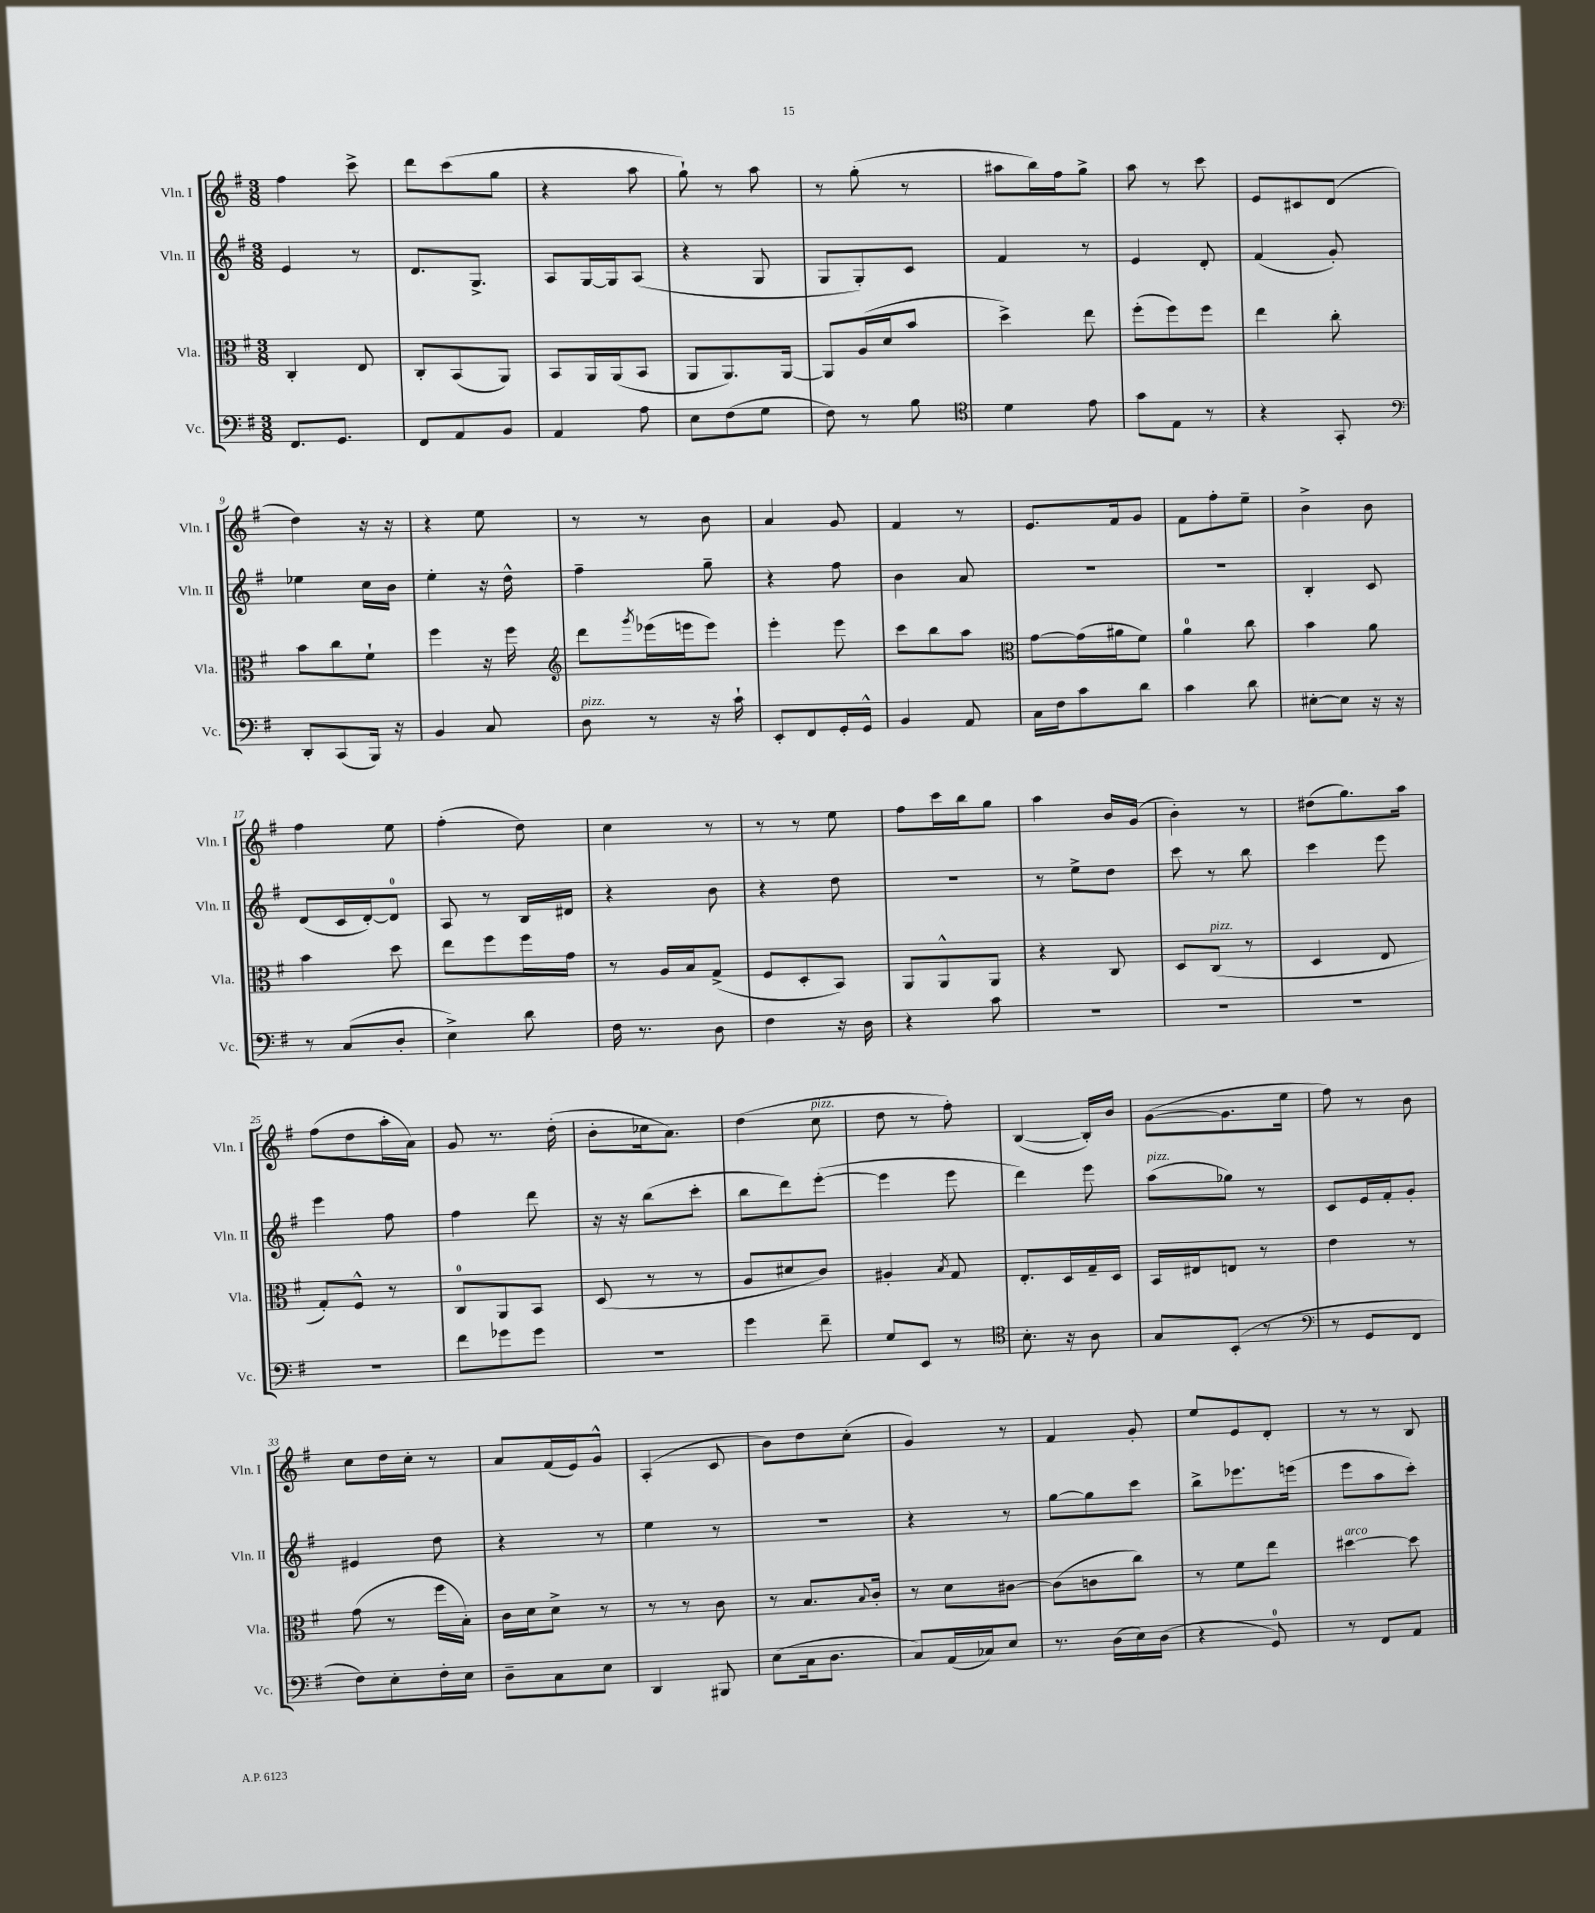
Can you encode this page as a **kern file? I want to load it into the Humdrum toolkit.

**kern	**kern	**kern	**kern
*staff4	*staff3	*staff2	*staff1
*clefF4	*clefC3	*clefG2	*clefG2
*k[f#]	*k[f#]	*k[f#]	*k[f#]
*M3/8	*M3/8	*M3/8	*M3/8
8.FF#	4C'	4e	4ff#
8.GG	.	.	.
.	8E	8r	8ccc^
=	=	=	=
8FF#	8C'	8.d	8ddd
8AA	(8BB	.	(8ccc
.	.	8.G^	.
8BB	8AA)	.	8gg
=	=	=	=
4AA	8BB	8A	4r
.	16AA	[16G	.
.	(16AA	16G]	.
8A	8BB	(8A	8aa
=	=	=	=
8E	8AA	4r	8gg`)
(8F#	8.AA)	.	8r
8G	.	8G	8aa
.	[16AA	.	.
=	=	=	=
8F#)	8AA]	8G	8r
8r	(16A	8G')	(8gg'
.	16d	.	.
8B	8b	8c	8r
=	=	=	=
*clefC4	*	*	*
4d	4dd^)	4f#	8aa#
.	.	.	16bb)
.	.	.	16ff#
8e	8ee	8r	8gg^
=	=	=	=
8g	(8ff#'	4e	8aa
8E	8ff#)	.	8r
8r	8ff#	8d'	8ccc
=	=	=	=
4r	4ee	(4f#	8e
.	.	.	8c#
8GG'	8cc'	8g')	(8d
=	=	=	=
*clefF4	*	*	*
8DD'	8b	4ee-	4dd)
(8CC	8cc	.	.
16BBB)	8f#`	16cc	16r
16r	.	16b	16r
=	=	=	=
4BB	4ff#	4ee'	4r
8C	16r	16r	8ee
.	16ff#	16dd^^	.
=	=	=	=
*	*clefG2	*	*
8D	8ddd	4ff#~	8r
.	8qggg	.	.
8r	(16eee-	.	8r
.	16eee	.	.
16r	8eee)	8gg~	8b
16c`	.	.	.
=	=	=	=
8EE'	4eee'	4r	4a
8FF#	.	.	.
16GG'	8eee	8ff#	8g
16GG^^	.	.	.
=	=	=	=
4BB	8ccc	4b	4f#
.	8bb	.	.
8AA	8aa	8a	8r
=	=	=	=
*	*clefC3	*	*
16C	[8g	4.r	8.e
16F#	.	.	.
8c	(16g]	.	.
.	16a#	.	16f#
8d	8f#)	.	8g
=	=	=	=
4c	4a	4.r	8f#
.	.	.	8ff#'
8d	8cc	.	8ee~
=	=	=	=
[8E#'	4b	4B'	4b^
8E#]	.	.	.
16r	8a	8c	8b
16r	.	.	.
=	=	=	=
8r	4b	(8d	4ff#
(8C	.	16c	.
.	.	[16d')	.
8D'	8dd	8d]	8ee
=	=	=	=
4E^)	8ee	8A	(4ff#'
.	8ff#	8r	.
8d	16ff#	16B	8dd)
.	16g	16d#	.
=	=	=	=
16F#	8r	4r	4cc
8.r	.	.	.
.	16A	.	.
.	16B	.	.
8D	(8G^	8b	8r
=	=	=	=
4F#	8F#	4r	8r
.	8D'	.	8r
16r	8BB)	8dd	8ee
16D	.	.	.
=	=	=	=
4r	8AA	4.r	8ff#
.	8AA^^	.	16ccc
.	.	.	16bb
8c	8AA	.	8gg
=	=	=	=
4.r	4r	8r	4aa
.	.	8ee^	.
.	8C	8dd	16b
.	.	.	(16g
=	=	=	=
4.r	8D	8ccc	4b')
.	(8C	8r	.
.	8r	8bb	8r
=	=	=	=
4.r	4D	4ccc	(8dd#
.	.	.	8.gg)
.	8E	8eee	.
.	.	.	16aa
=	=	=	=
4.r	8G')	4eee	(8ff#
.	8F#^^	.	8dd
.	8r	8ff#	16aa'
.	.	.	16a)
=	=	=	=
8f#	8C	4ff#	8g
8g-	8AA	.	8.r
8g-	8BB	8ddd	.
.	.	.	(16dd'
=	=	=	=
4.r	(8D	16r	8b'
.	.	16r	.
.	8r	(8bb	16cc-
.	.	.	8.a)
.	8r	8ccc'	.
=	=	=	=
4g	8A	8bb	(4dd
.	8d#	8ddd)	.
8f#~	8c)	([8eee'	8cc
=	=	=	=
8G	4A#'	4eee]	8dd
8EE	.	.	8r
.	8qB	.	.
8r	8G	8eee	8ff#')
=	=	=	=
*clefC4	*	*	*
8.B'	8.E'	4ddd)	([4B
16r	16D	.	.
8A	16G~	8eee	16B'])
.	16D	.	16b
=	=	=	=
8G	16BB	(8aa	([8g
.	16E#	.	.
(8BB'	8E	8gg-)	8.g]
8r	8r	8r	.
.	.	.	16ee
=	=	=	=
*clefF4	*	*	*
8r	4e	8c	8ff#)
8GG	.	16e	8r
.	.	16f#'	.
8FF#	8r	8g'	8b
=	=	=	=
8F#)	(8g	4e#	8cc
8E'	8r	.	16dd
.	.	.	16cc'
16F#'	16ff#	8dd	8r
16E	16B')	.	.
=	=	=	=
8D~	16c	4r	8a
.	16d	.	.
8C	8d^	.	(16f#
.	.	.	16e)
8E	8r	8r	8g^^
=	=	=	=
4DD	8r	4ee	(4A'
.	8r	.	.
8BBB#	8c	8r	8c
=	=	=	=
(8E	8r	4.r	8b)
16C	8.B	.	8dd
8.D	.	.	.
.	.	.	(8cc'
.	8qqB	.	.
.	16c'	.	.
=	=	=	=
8C)	8r	4r	4g)
(16AA	8d	.	.
16C-)	.	.	.
8E	[8c#	8r	8r
=	=	=	=
8.r	(8c#]	[8gg	4f#
.	8c	8gg]	.
(16D	.	.	.
16E)	8cc)	8ccc	8g'
(16D	.	.	.
=	=	=	=
4r	8r	8bb^	8ee
.	8f#	8.eee-	8e
8GG)	8ee	.	8d'
.	.	(16eee	.
=	=	=	=
8r	[4dd#	8eee	8r
8FF#	.	8aa	8r
8AA	8dd#]	8ccc')	8B
==	==	==	==
*-	*-	*-	*-
